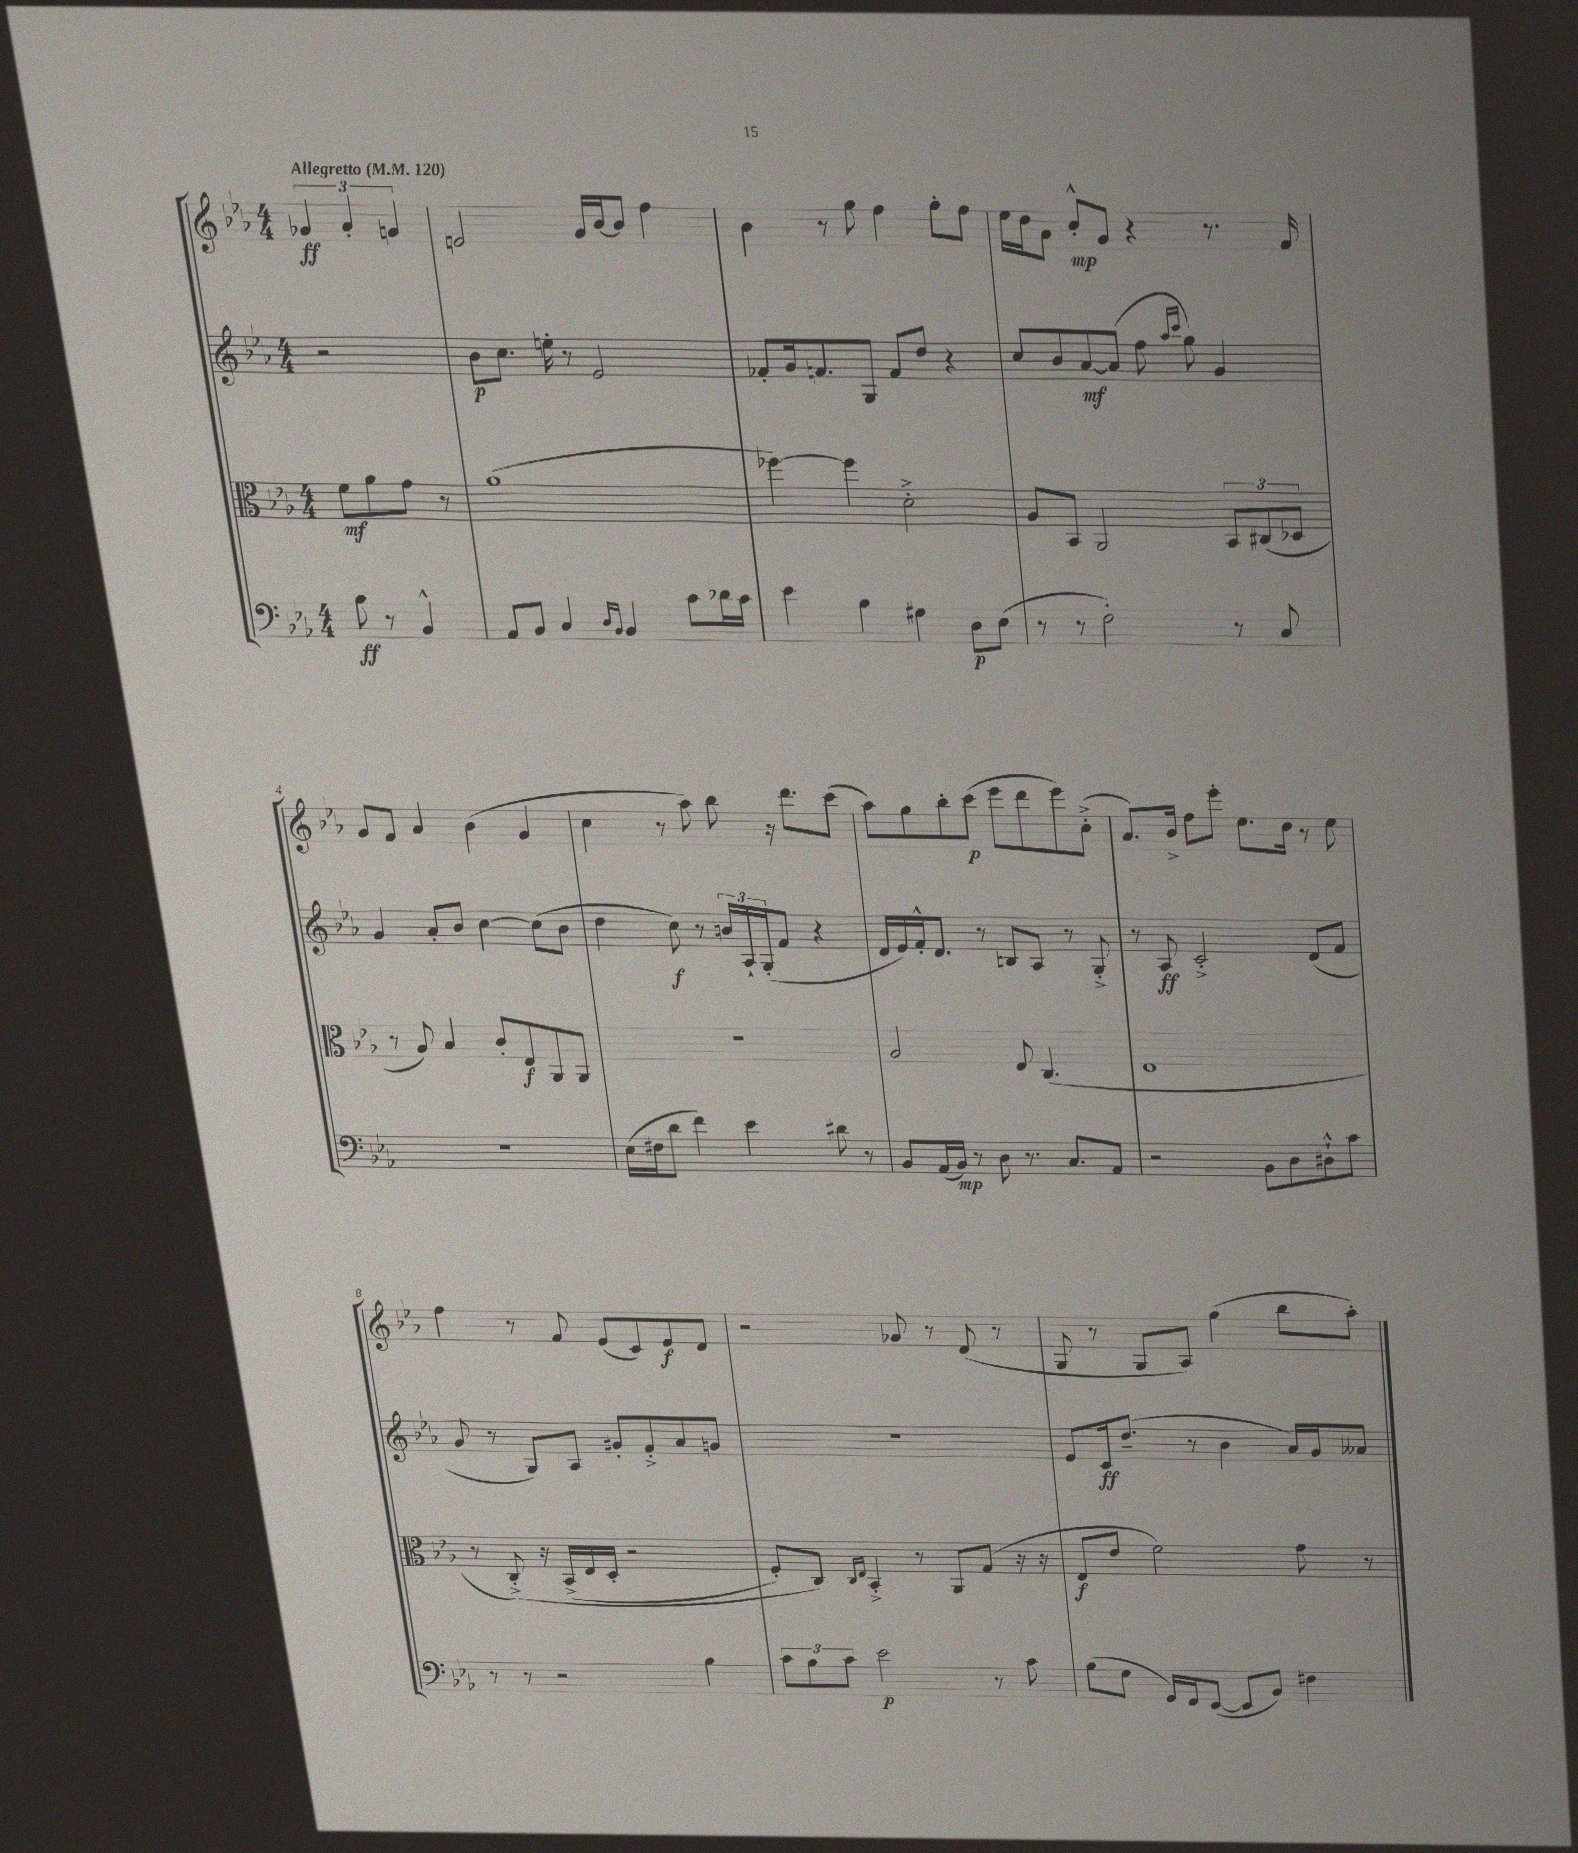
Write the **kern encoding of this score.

**kern	**kern	**kern	**kern
*staff4	*staff3	*staff2	*staff1
*clefF4	*clefC3	*clefG2	*clefG2
*k[b-e-a-]	*k[b-e-a-]	*k[b-e-a-]	*k[b-e-a-]
*M4/4	*M4/4	*M4/4	*M4/4
*MM120	*MM120	*MM120	*MM120
8B-\	8f\L	2r	6g-/
8r	8a-\	.	.
.	.	.	6a-'/
4BB-^^/	8g\J	.	.
.	.	.	6g/
.	8r	.	.
=	=	=	=
8AA-/L	(1a-	8b-\L	2e/
8BB-/J	.	8.cc\J	.
4C/	.	.	.
.	.	16ee'\	.
.	.	8r	.
16qqD/LL	.	.	.
16qqBB-/JJ	.	.	.
4BB-/	.	2e-/	16g/LL
.	.	.	[16b-/J
.	.	.	8b-/]J
8c\L	.	.	4ff\
16d-\L	.	.	.
16c\JJ	.	.	.
=	=	=	=
4e-\	[4ff-\)	8f-'/L	4b-\
.	.	16g/k	.
.	.	8.f/	.
4B-\	4ff-\]	.	8r
.	.	8G/J	8gg\
4G#\	2d'^\	8f/L	4ff\
.	.	8dd/J	.
8D\L	.	4r	8gg'\L
(8E-\J	.	.	8ff\J
=	=	=	=
8r	8A-/L	8cc/L	16ee-\LL
.	.	.	16dd\J
8r	8BB-/J	8b-/	8a-\J
2F'\)	2AA-/	[8a-/	8cc'^^/L
.	.	(8a-/]J	8g/J
.	.	8ff\	4r
.	.	16qqaa-/LL	.
.	.	16qqccc/JJ	.
.	.	8gg\)	.
8r	12BB-/L	4g/	8.r
.	(12C#/	.	.
8C/	.	.	.
.	12D-/J	.	.
.	.	.	16f/
=	=	=	=
1r	8r	4g/	8g/L
.	8A-/)	.	8f/J
.	4B-/	8a-'/L	4a-/
.	.	8b-/J	.
.	8c'/L	[4cc\	(4b-\
.	8E-/	.	.
.	8AA-/	(8cc\]L	4g/
.	8AA-/J	8b-\J	.
=	=	=	=
(16E-\LL	1r	4dd\	4cc\
16F#\J	.	.	.
8d\J	.	.	.
4f\)	.	8cc\)	8r
.	.	8r	8aa-\)
4e-\	.	24b/LL	8bb-\
.	.	24A-`/	.
.	.	(24G'/J	.
.	.	8f/J	16r
.	.	.	8.ddd\L
8d#\	.	4r	.
8r	.	.	(8ccc\J
=	=	=	=
8BB-/L	2A-/	16d/LL	8aa-\L)
.	.	16e-/)	.
(16AA-/L	.	16f'^^/J	8gg\
16BB-/JJ)	.	8.d/J	.
8r	.	.	8bb-'\
8D\	.	8r	(8ccc\J
8.r	8E-/	8B/L	8eee-\L
.	(4.C/	8A-/J	8ddd\
8.C/L	.	.	.
.	.	8r	8eee-\)
8AA-/J	.	8G'^/	(8cc'^\J
=	=	=	=
2r	1E-	8r	8.a-/L)
.	.	8A-/	.
.	.	.	16b-^/Jk
.	.	2c'^/	8ff\L
.	.	.	8eee-'\J
8BB-\L	.	.	8.ee-\L
8D\	.	.	.
.	.	.	16dd\Jk
8D#`^^\	.	(8d/L	8r
8c\J	.	8f/J	8ee-\
=	=	=	=
8r	8r	8g/	4ff\
8r	&(8C'^/)	8r	.
2r	16r	8G/L)	8r
.	(16BB-^/LL	.	.
.	16E-/	8A-/J	8f/
.	16D'/JJ	.	.
.	2r	8g#'/L	(8e-/L
.	.	8f'^/	8c/)
4B-\	.	8a-/	8e-/
.	.	8g/J	8d/J
=	=	=	=
12c\L	8F'/L)	1r	2r
12B-\	.	.	.
.	8C/J&)	.	.
12c\J	.	.	.
.	16qqC/LL	.	.
.	16qqE-/JJ	.	.
2e-\	4BB-'^/	.	.
.	8r	.	8g-/
.	8AA-/L	.	8r
8r	(8G/J	.	(8d/
8c\	16r	.	8r
.	16r	.	.
=	=	=	=
(8B-\L	8E-/L	8e-/L	8G/
8G\J	8e-/J	16c/k	8r
.	.	(8.dd~/J	.
16GG/LL)	2f\)	.	8G/L
16FF/J	.	.	.
([8EE-/J	.	8r	8A-/J)
8EE-/]L	.	4b-\	(4gg\
8BB-/J)	.	.	.
4F#\	8g\	16a-/LL)	8bb-\L
.	.	16g/J	.
.	8r	8a--/J	8aa-'\J)
==	==	==	==
*-	*-	*-	*-
